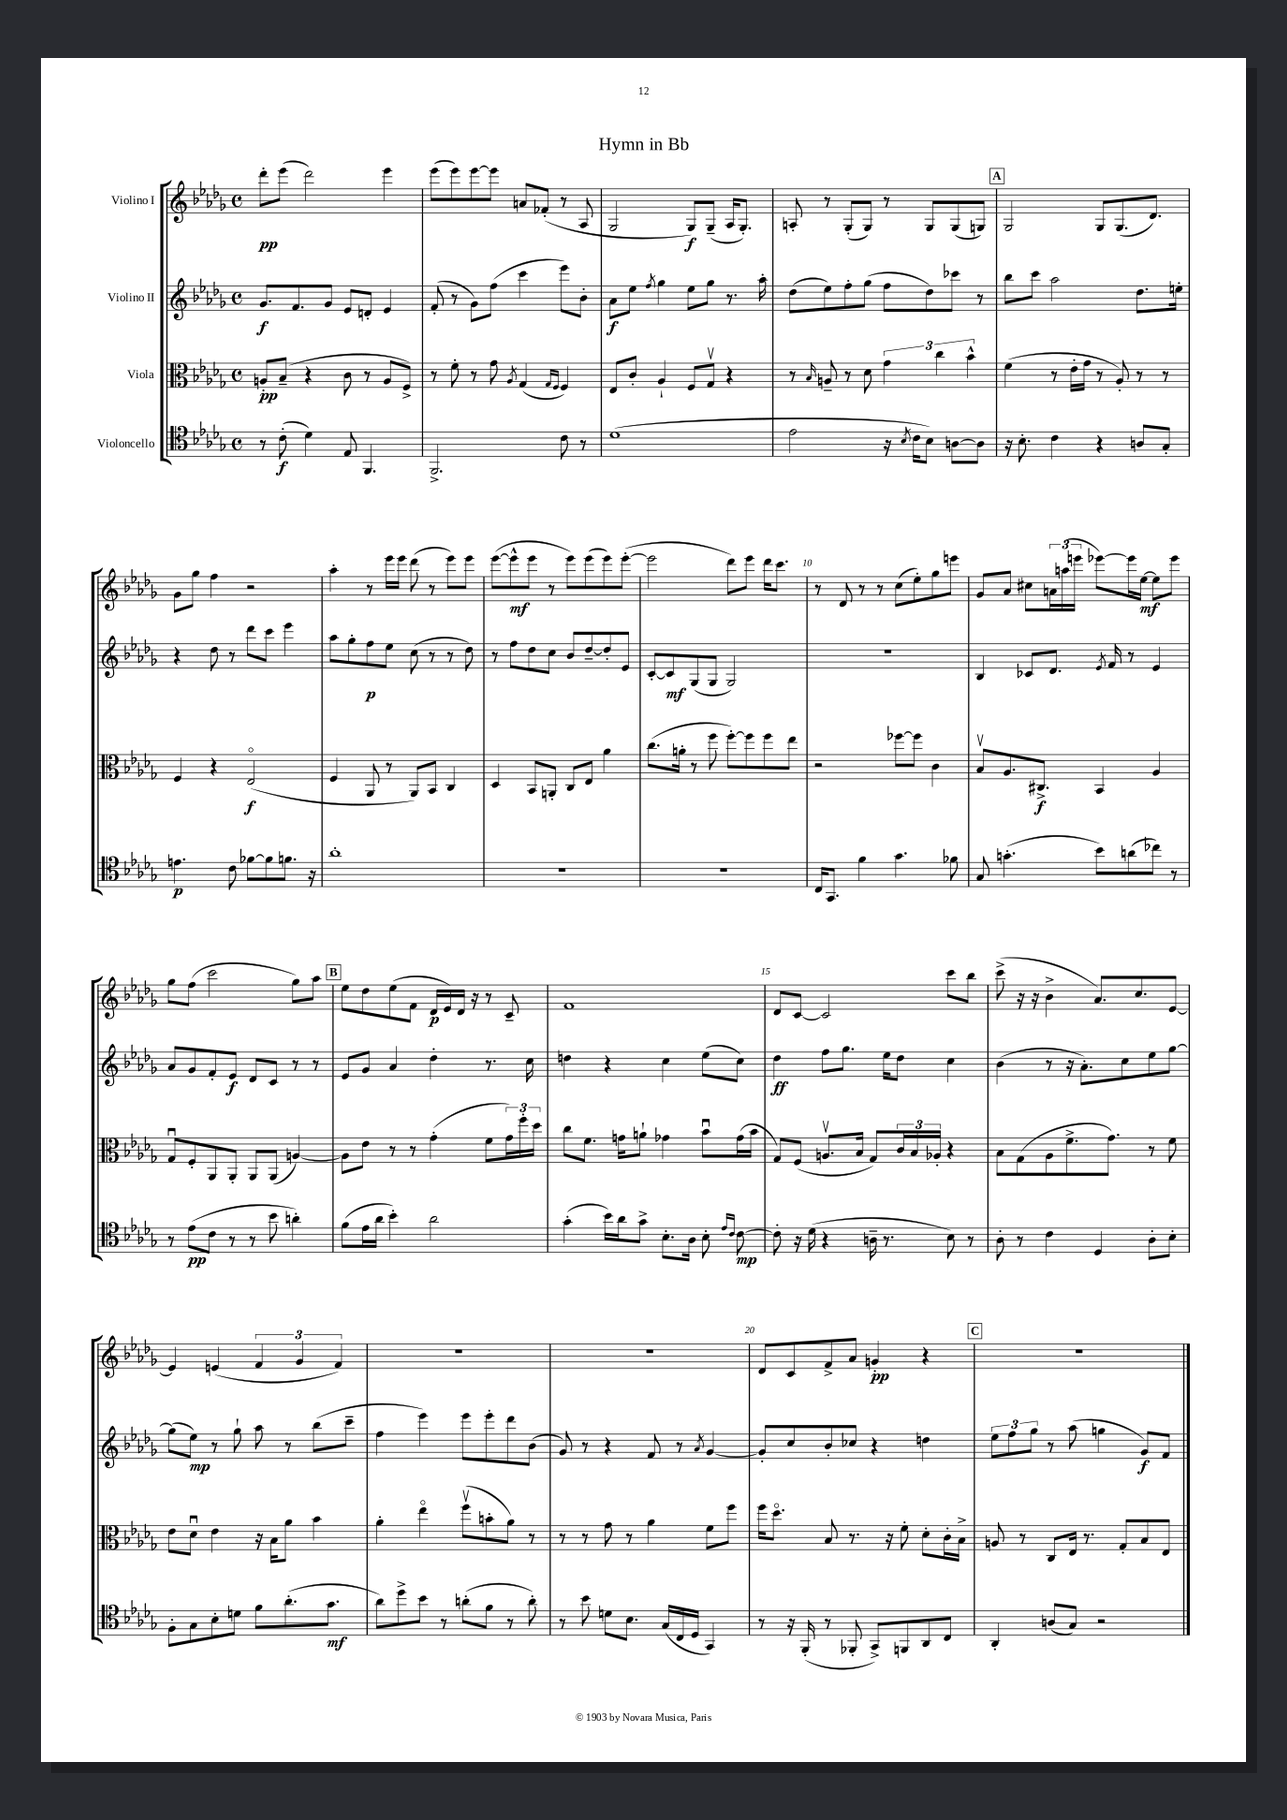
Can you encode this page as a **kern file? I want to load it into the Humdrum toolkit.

**kern	**kern	**kern	**kern
*staff4	*staff3	*staff2	*staff1
*clefC4	*clefC3	*clefG2	*clefG2
*k[b-e-a-d-g-]	*k[b-e-a-d-g-]	*k[b-e-a-d-g-]	*k[b-e-a-d-g-]
*M4/4	*M4/4	*M4/4	*M4/4
*met(c)	*met(c)	*met(c)	*met(c)
8r	8A'	8.g-	8ddd-'
(8c'	(8B-~	.	(8eee-
.	.	8.f	.
4d-)	4r	.	2ddd-)
.	.	8g-	.
8E-	8c	8e-	.
4.FF	8r	8d'	.
.	8A	4e-	4eee-
.	8F^)	.	.
=	=	=	=
2.FF^	8r	(8f'	(8eee-
.	8f'	8r	8eee-)
.	8r	8g-)	[8eee-
.	8g-	(8ff	8eee-]
.	8qA-	.	.
.	(4G-	4ccc	8a
.	.	.	(8f-'
.	16qqG-	.	.
.	16qqF	.	.
8c	4F)	8eee-)	8r
8r	.	8b-'	8A-
=	=	=	=
(1d-	8E-	8a-	2G-
.	8c'	8ee-	.
.	.	8qff	.
.	4A-`	4gg-	.
.	8F	8ee-	8G-)
.	8G-v	8gg-	(8G-~
.	4r	8.r	16A-
.	.	.	8.G-')
.	.	16aa-'	.
=	=	=	=
2e-	8r	(8dd-	8A'
.	16qqB-	.	.
.	8A~	8ee-)	8r
.	8r	8ff'	(8G-'
.	8d-	(8gg-	8G-)
16r	6g-	8ff	8r
8qB-	.	.	.
16c	.	.	.
8B-)	.	8dd-)	8G-
.	6cc	.	.
[8A	.	8ccc-	(8G-
.	6b-^^	.	.
8A]	.	8r	8G)
=	=	=	=
16r	(4f	8bb-	2G-
8.B-'	.	.	.
.	.	8ccc	.
4c	8r	2aa-	.
.	16e-'	.	.
.	16g-	.	.
4r	8r	.	8G-
.	8A-')	.	(8.G-
8A	8r	8.dd-	.
.	.	.	8.d-)
8G-'	8r	.	.
.	.	16ee'	.
=	=	=	=
4.e	4F	4r	8g-
.	.	.	8gg-
.	4r	8dd-	4ff
8c	.	8r	.
[8f-	(2E-o	8ddd-	2r
8f-]	.	8ccc	.
8.f	.	4eee-	.
16r	.	.	.
=	=	=	=
1a-'	4F	8aa-	4aa-'
.	.	8gg-'	.
.	8AA-	8ff	8r
.	8r	8ee-	16eee-
.	.	.	16eee-
.	8AA-)	(8cc	(8ddd-
.	8BB-	8r	8r
.	4C	8r	8eee-)
.	.	8dd-)	8eee-
=	=	=	=
1r	4D-	8r	([8eee-
.	.	8ff	8eee-^^]
.	8BB-	8dd-	8eee-
.	8AA'	8cc	8r
.	8C	8b-	8eee-)
.	8E-	[8dd-~	(8eee-
.	4a-	8dd-']	8eee-)
.	.	8e-	([8eee-'
=	=	=	=
1r	(8.cc	[8c'	2eee-]
.	.	8c]	.
.	16a'	.	.
.	8r	(8G-	.
.	8ff	8G-	.
.	[8ff')	2G-)	8ddd-)
.	8ff]	.	8eee-
.	8ff	.	16ddd-
.	.	.	8.ccc
.	8ee-	.	.
=	=	=	=
16C	2r	1r	8r
8.GG-	.	.	.
.	.	.	8d-
4f	.	.	8r
.	.	.	8r
4.g-	[8ff-	.	(8cc
.	8ff-]	.	8ee-')
.	4c	.	8gg-
8f-	.	.	8eee
=	=	=	=
8G-	8B-v	4B-	8g-
(4.g'	8.A-	.	8a-
.	.	8c-	8cc#
.	8.C#^	.	.
.	.	8.d-	24a
.	.	.	(24aa
.	.	.	24eee
8b-)	4BB-	.	[8eee-)
.	.	8qe-	.
.	.	16f	.
(8a	.	8r	16eee-]
.	.	.	[16ee-
8cc-)	4A-	4e-	8ee-]
8r	.	.	8eee-
=	=	=	=
8r	8G-u	8a-	8gg-
(8e-	8F'	8g-	(8ff
8c	8AA-	8f'	2ccc
8r	8AA-'	8e-	.
8r	8AA-	8d-	.
8b-	(8AA-	8c	.
4a')	[4A)	8r	8gg-)
.	.	8r	8aa-
=	=	=	=
(8f	8A]	8e-	8ee-
16e-	8e-	8g-	8dd-
16a-	.	.	.
4b-')	8r	4a-	(8ee-
.	8r	.	8f
2a-	(4g-'	4dd-'	16d-
.	.	.	16e-)
.	.	.	16d-
.	.	.	16r
.	8f	8.r	8r
.	24g-)	.	8c~
.	24ff'	.	.
.	.	16cc	.
.	24dd-	.	.
=	=	=	=
(4g-'	8cc	4dd	1f
.	8.f	.	.
16b-)	.	4r	.
16a-	16g	.	.
8g-^	8a`	.	.
8.B-'	4g-	4cc	.
16A-	.	.	.
8B-'	8b-u	(8ee-	.
16qqe-	.	.	.
16qqc	.	.	.
[8c	(16g-	8cc)	.
.	16b-	.	.
=	=	=	=
8c']	8G-)	4dd-	8d-
16r	(8F	.	[8c
(16d-	.	.	.
4r	8.Av	8ff	2c]
.	.	8.gg-	.
.	16B-	.	.
16A~	8G-)	.	.
8.r	.	16ee-	.
.	24c	8dd-	.
.	24B-	.	.
.	24A-'	.	.
8B-)	4r	4cc	8ccc
8r	.	.	8bb-
=	=	=	=
8A-'	8B-	(4b-	(8ccc^
8r	(8G-	.	16r
.	.	.	16r
4c	8A-	8r	4b-^
.	8.f^	16r	.
.	.	8.a-')	.
4D-	.	.	8.a-)
.	8.g-)	.	.
.	.	8cc	.
.	.	.	8.cc
8A-'	8r	8ee-	.
8B-'	8f	[8gg-	[8e-
=	=	=	=
8F'	8e-	(8gg-]	4e-]
8G-	8d-u	8ee-)	.
8B-'	4e-	8r	(4e
8d	.	8gg-`	.
8f	16r	8aa-	6f
.	16B-	.	.
(8.a-'	8a-	8r	.
.	.	.	6g-
.	4b-	(8bb-	.
8.g-	.	.	.
.	.	.	6f)
.	.	8ccc~	.
=	=	=	=
8a-)	4a-'	4ff	1r
8dd-^	.	.	.
8b-	4ee-o	4eee-)	.
8r	.	.	.
(8a'	(8ffv	8eee-	.
8f	8b'	8eee-'	.
8r	8a-)	8ddd-	.
8a')	8r	(8b-	.
=	=	=	=
8r	8r	8g-)	1r
8b-	8r	8r	.
8d	8g-	4r	.
8.B-	8r	.	.
.	4a-	8f	.
(16G-	.	.	.
16C	.	8r	.
16D-	.	.	.
.	.	8qa-	.
4GG-)	8f	[4g-	.
.	8ff	.	.
=	=	=	=
8r	16ff	8g-']	8d-
.	8.dd-o	.	.
16r	.	8cc	8c
(16FF'	.	.	.
8r	8B-	8b-'	8f^
8FF-'	8.r	8cc-	8a-
8GG-^)	.	4r	4g'
.	16r	.	.
8FF	8f'	.	.
8AA-	8d-'	4dd	4r
8C	16c'	.	.
.	16B-^	.	.
=	=	=	=
4AA-'	8A	12ee-	1r
.	.	12ff	.
.	8r	.	.
.	.	12gg-	.
(8A	8C	8r	.
8G-)	16E-	(8aa-	.
.	8.r	.	.
2r	.	4gg	.
.	8G-'	.	.
.	8B-	8g-)	.
.	8E-	8f	.
==	==	==	==
*-	*-	*-	*-
